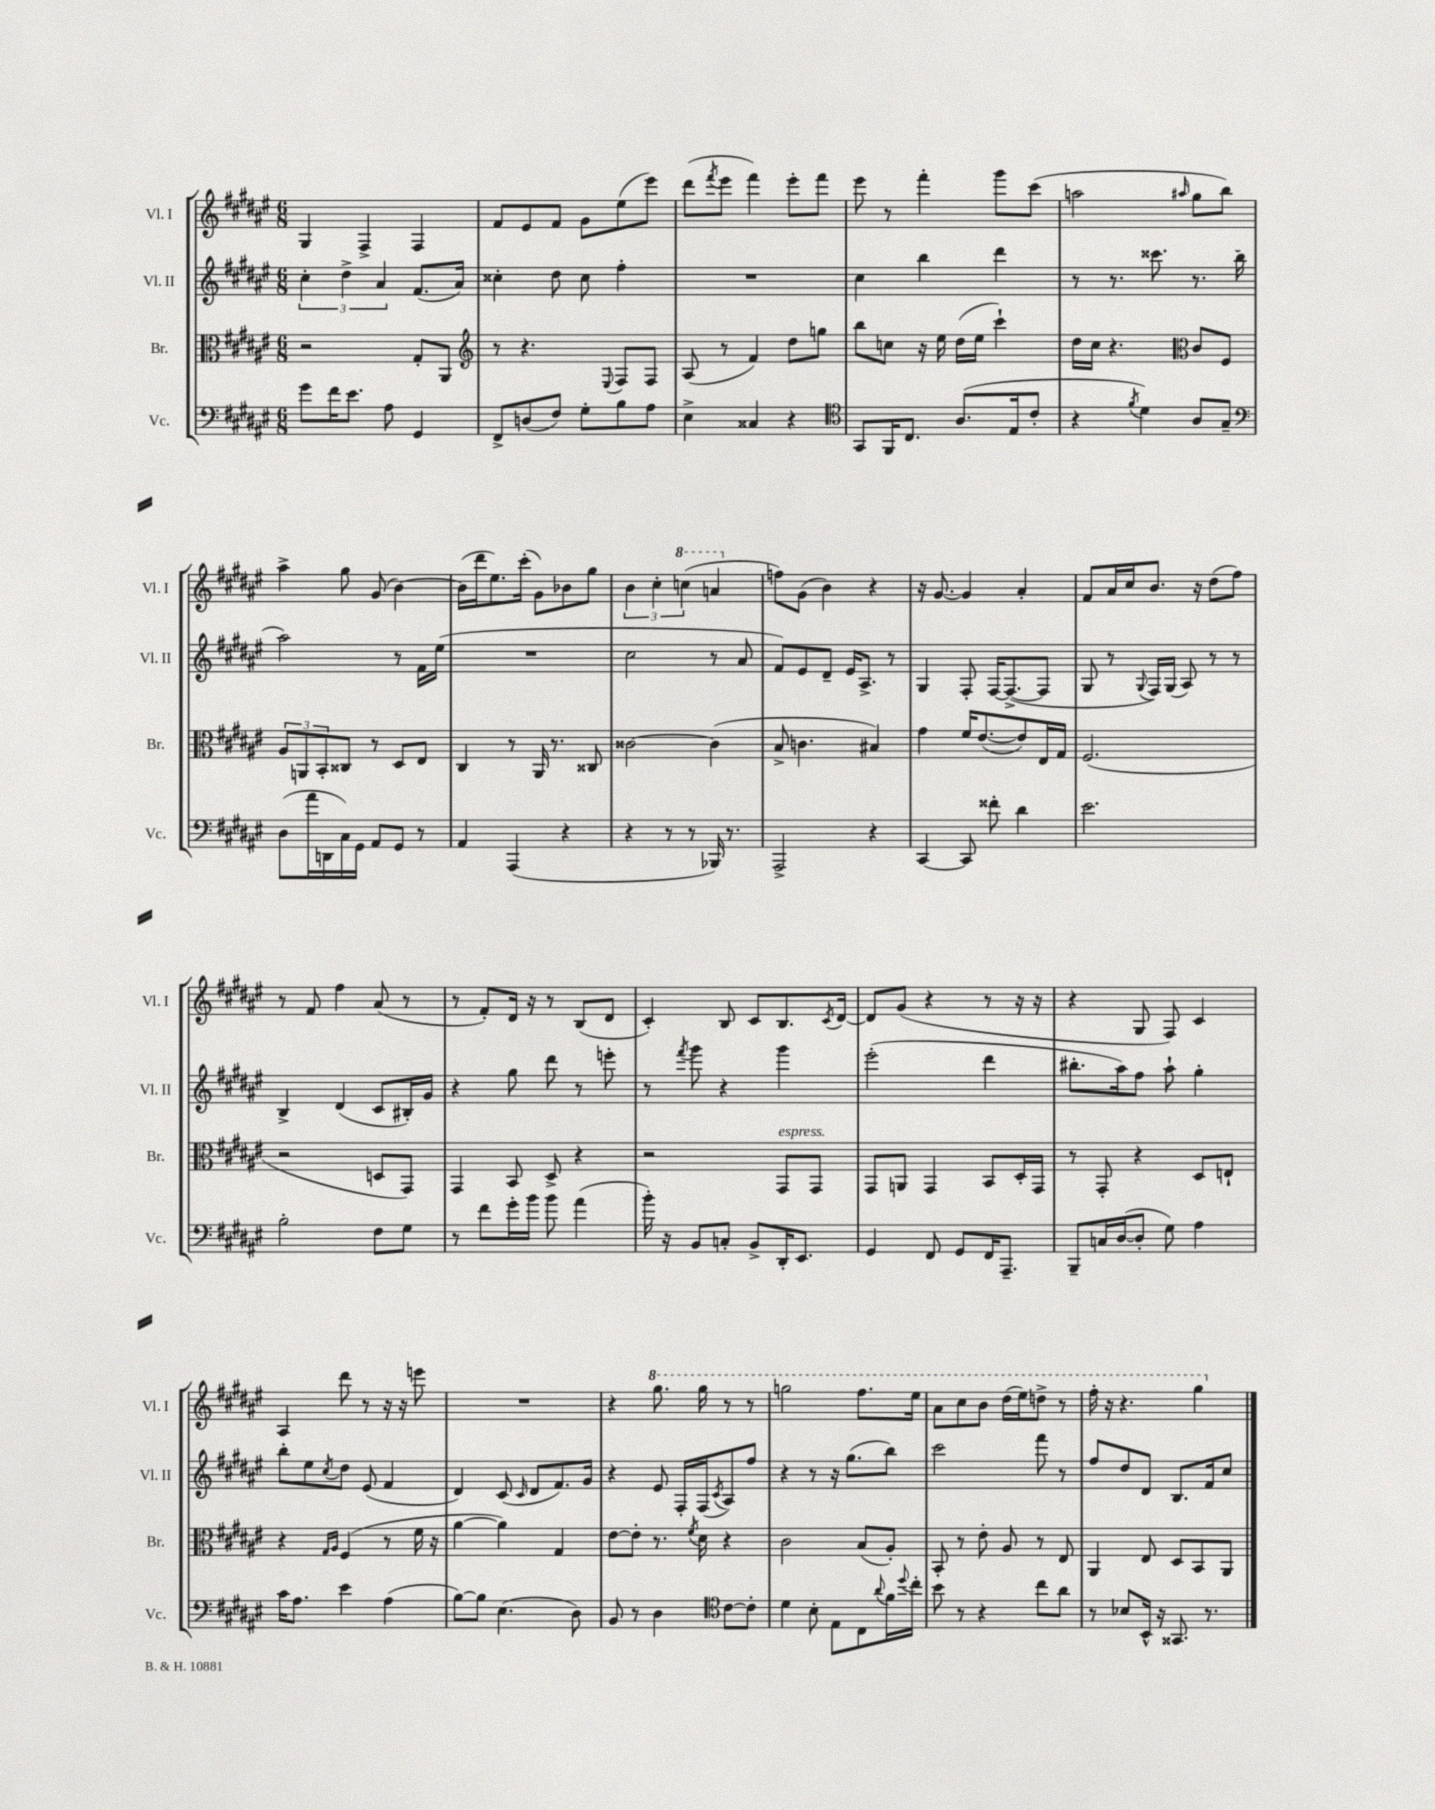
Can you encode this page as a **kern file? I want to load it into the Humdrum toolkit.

**kern	**kern	**kern	**kern
*staff4	*staff3	*staff2	*staff1
*clefF4	*clefC3	*clefG2	*clefG2
*k[f#c#g#d#a#e#]	*k[f#c#g#d#a#e#]	*k[f#c#g#d#a#e#]	*k[f#c#g#d#a#e#]
*M6/8	*M6/8	*M6/8	*M6/8
8g#	2r	6cc#'	4G#
16f#	.	.	.
.	.	6dd#^	.
8.e#	.	.	.
.	.	.	4F#^
.	.	6a#	.
8A#	.	.	.
4GG#	8G#'	(8.f#	4F#
.	8AA#	.	.
.	.	16a#)	.
=	=	=	=
*	*clefG2	*	*
8FF#^	8r	4cc##'	8f#
(8D	4.r	.	8e#
8F#)	.	8dd#	8f#
8G#'	.	8cc##	8g#
.	8qqE#	.	.
8B	8F#	4ff#'	(8ee#
8A#	8F#	.	8eee#)
=	=	=	=
4E#^	(8A#	2.r	(8ddd#
.	.	.	8qfff#
.	8r	.	8eee#
4C##	4f#)	.	4fff#)
4r	8dd#	.	8eee#'
.	8gg	.	8fff#
=	=	=	=
*clefC4	*	*	*
8GG#	8bb	4cc#	8eee#
16FF#	8cc	.	8r
8.C#	.	.	.
.	16r	4bb	4fff#'
.	16ee#	.	.
(8.A#	(16dd#	.	.
.	16ee#	.	.
.	4ccc#`)	4ddd#	8ggg#
16E#	.	.	.
8c#'	.	.	(8ccc#
=	=	=	=
4r	16dd#	8r	2aa
.	16cc#	.	.
.	4.r	8.r	.
8qf#	.	.	.
4d#)	.	.	.
.	.	8.ccc##	.
*	*clefC3	*	*
.	.	.	16qqaa#
8A#	8c#	8.r	8gg#
8G#~	8F#	.	8bb)
.	.	(16bb	.
=	=	=	=
*clefF4	*	*	*
(8D#	12A#	2aa#)	4aa#^
.	12AA	.	.
16a#	.	.	.
.	12BB'	.	.
16DD	.	.	.
16C#)	8C##	.	8gg#
16GG#	.	.	.
8AA#	8r	.	(8g#
8GG#	8D#	8r	[4b)
8r	8E#	16f#	.
.	.	(16ee#	.
=	=	=	=
4AA#	4C#	2.r	(16b]
.	.	.	16ddd#
.	.	.	8.ee#)
(4AAA#	8r	.	.
.	.	.	(16ccc#'
.	16AA#	.	8g#)
.	8.r	.	.
4r	.	.	8b-
.	8C##	.	8gg#
=	=	=	=
4r	[2c##	2cc#	6b
.	.	.	6cc#'
8r	.	.	.
.	.	.	(6ccc
8r	.	.	.
16BBB-)	(4c##]	8r	4aa
8.r	.	.	.
.	.	8a#	.
=	=	=	=
2AAA#^	8B^	8f#)	8ff)
.	4.c	8e#	(8g#
.	.	8d#~	4b)
.	.	16e#	.
.	.	8.A#^	.
4r	4B#)	.	4r
.	.	8r	.
=	=	=	=
[4CC#	4g#	4G#	16r
.	.	.	[8.g#
8CC#]	16f#	8F#'	4g#]
.	([8.e#	.	.
8f##'	.	[16F#	.
.	.	(8.F#^_	.
4d#	8e#])	.	4a#'
.	16E#	8F#]	.
.	16G#	.	.
=	=	=	=
2.e#	(2.F#	8G#	8f#
.	.	8r	16a#
.	.	.	16cc#
.	.	8qqG#	.
.	.	16F#)	8.b
.	.	(16G#	.
.	.	8A#)	.
.	.	.	16r
.	.	8r	(8dd#
.	.	8r	8ff#)
=	=	=	=
2B'	2r	4B^	8r
.	.	.	8f#
.	.	(4d#	4ff#
8F#	8D	8c#	(8a#
8G#	8GG#)	16B#')	8r
.	.	16g#	.
=	=	=	=
8r	4GG#	4r	8r
8f#	.	.	8f#')
16g#'	8BB	8gg#	16d#
16b	.	.	16r
8b	8D#^	8ddd#	8r
(4a#	4r	8r	(8B
.	.	8eee'	8d#
=	=	=	=
16b')	2r	8r	4c#')
16r	.	.	.
.	.	8qfff#	.
8BB	.	8ggg#	.
8C'	.	4r	8B
8BB^	.	.	8c#
16DD#'	8GG#	4ggg#	8.B
8.EE#	.	.	.
.	8GG#	.	.
.	.	.	8qc#
.	.	.	[16d#
=	=	=	=
4GG#	8GG#	(2eee#'	8d#]
.	8AA	.	(8g#
8FF#	4GG#	.	4r
8GG#	.	.	.
16FF#	8BB	4ddd#	8r
8.AAA#~	.	.	.
.	16D#'	.	16r
.	16GG#	.	16r
=	=	=	=
8BBB~	8r	8.bb#'	4r
16C	8GG#'	.	.
([16D#	.	16aa#)	.
8D#']	4r	8ff#	8G#
8G#)	.	8aa#`	8F#)
4A#	8D#	4gg#'	4c#
.	8E`	.	.
=	=	=	=
16c#	4r	8bb'	4A#
8.A#	.	.	.
.	.	8ee#	.
.	16qqG#	.	.
.	16qqA#	8qcc#	.
4e#	(4F#	8dd#	8ddd#
.	.	(8e#	8r
(4A#	8r	4f#	16r
.	.	.	16r
.	16f#	.	8eee
.	16r	.	.
=	=	=	=
[8B)	[4a#	4d#)	2.r
8B]	.	.	.
(4.E#	4a#])	(8c#	.
.	.	16qqc#	.
.	.	8d#	.
.	4G#	8.f#)	.
8D#)	.	.	.
.	.	16g#	.
=	=	=	=
8BB	[8e#	4r	4r
8r	8e#']	.	.
4D#	8.r	8e#	8.ggg#
.	.	16F#'	.
.	8qf#	.	.
.	16d#	(16F#	16ggg#
*clefC4	*	*	*
.	.	8qc#	.
[8c#	4r	8A#)	8r
8c#']	.	8ff#	8r
=	=	=	=
4d#	2c#	4r	2ggg
8B'	.	8r	.
8E#	.	16r	.
.	.	(8.gg#	.
8C#	(8B	.	8.fff#
8qqa#	.	.	.
16f#	8A#')	8bb)	.
8qqdd#	.	.	.
16cc#'	.	.	16eee#
=	=	=	=
8b	8BB'	2ccc#	8aa#
8r	8r	.	8ccc#
4r	8e#'	.	8bb
.	8A#	.	(16ddd#
.	.	.	16eee#)
8cc#	8r	8fff#	8ddd^
8a#	8E#	8r	8r
=	=	=	=
8r	4AA#	8ff#	16fff#'
.	.	.	16r
8B-	.	8dd#	4.r
16BB^^	8E#	8d#	.
16r	.	.	.
8.GG##	8D#	8.B	.
.	8BB	.	4ggg#
8.r	.	16f#	.
.	8AA#	8cc#	.
==	==	==	==
*-	*-	*-	*-
